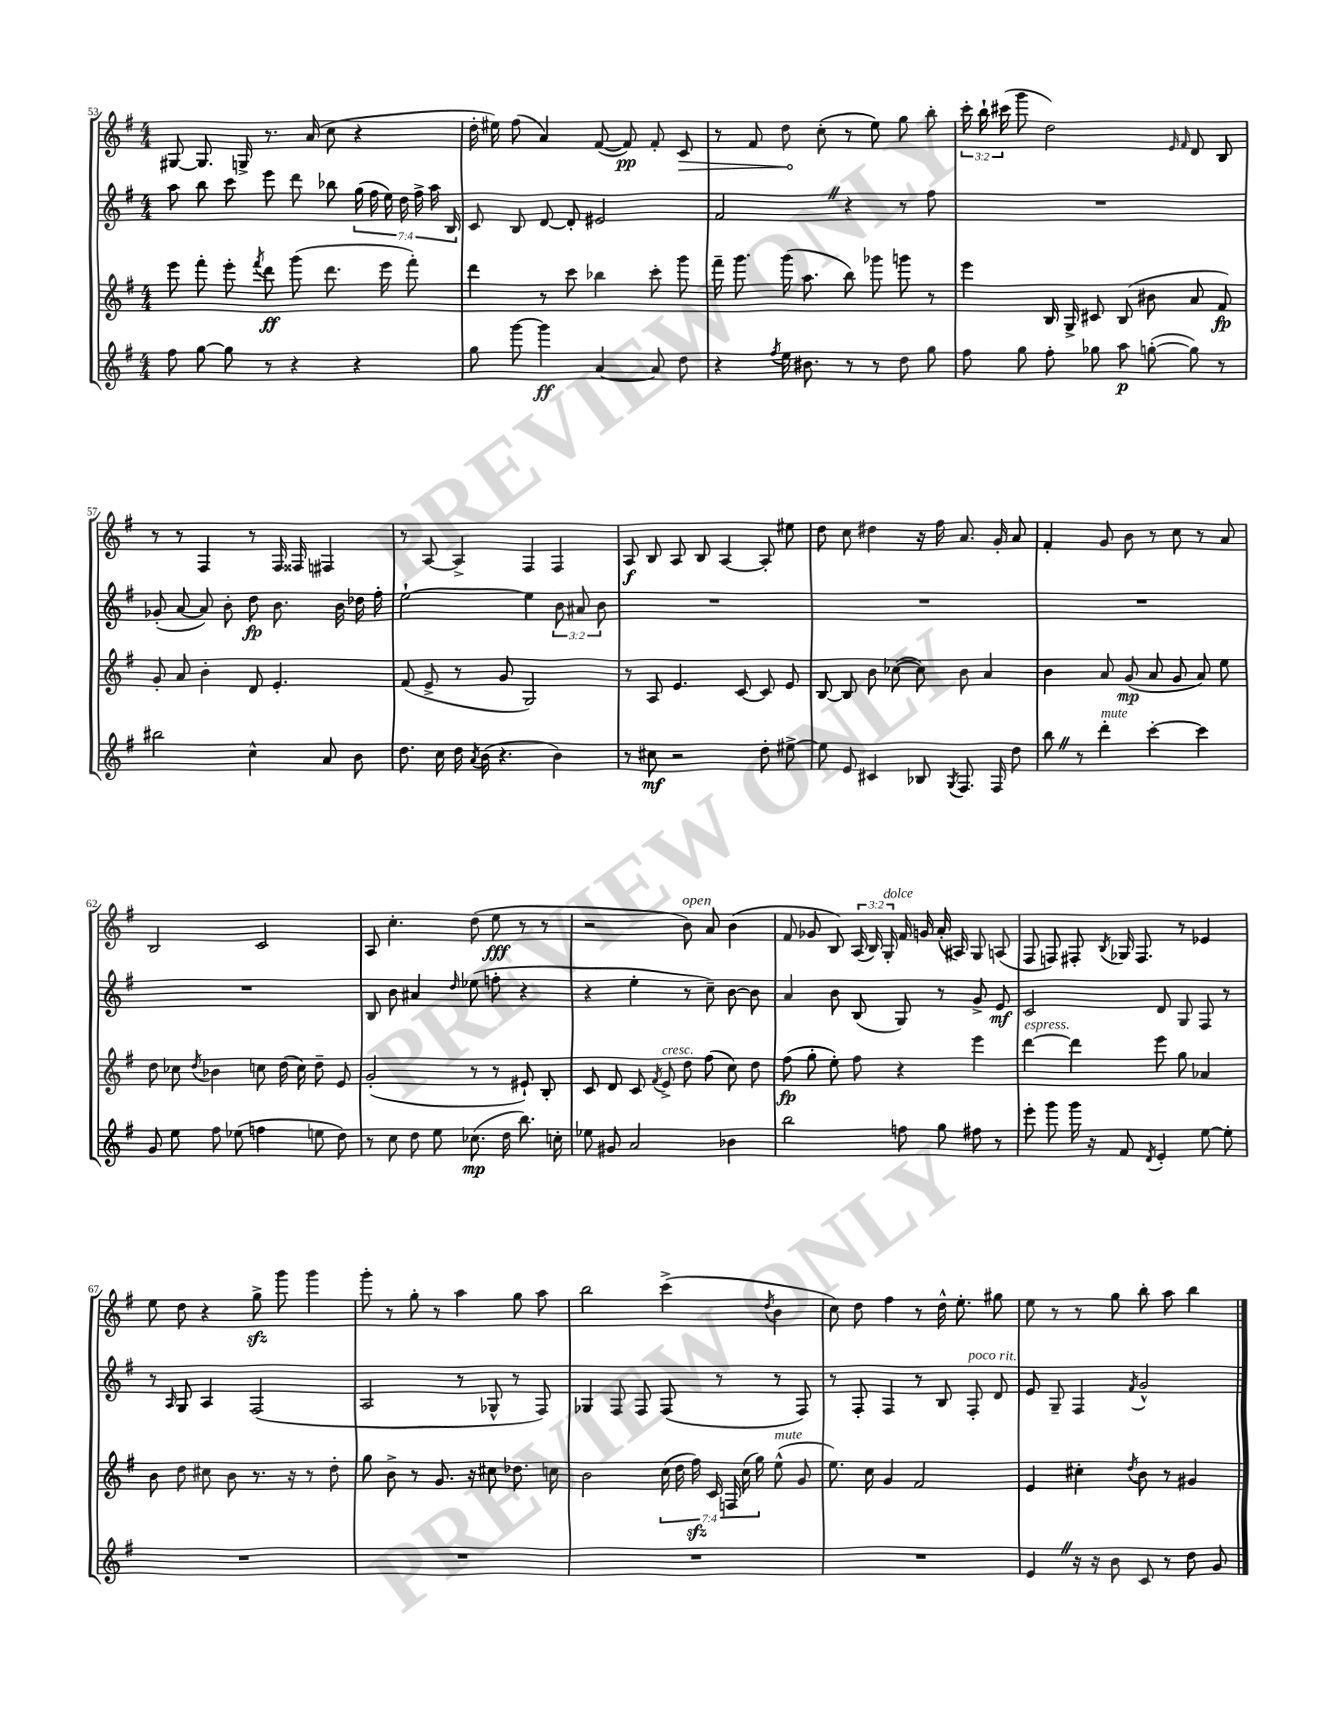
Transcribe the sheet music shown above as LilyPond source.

<<
\new StaffGroup <<
\new Staff = "s0" {
    \clef treble \key g \major \numericTimeSignature \time 4/4 \override Staff.TupletNumber.text = #tuplet-number::calc-fraction-text
    \autoBeamOff gis8~ gis8. g16-> r8. a'16( c''8 r4 |
    d''16-. eis''16) fis''8( a'4) fis'8~( fis'8\pp) fis'8-. \once \override Hairpin.circled-tip = ##t c'8\> |
    r8 fis'8 d''8\! c''8-.( r8 e''8) g''8 b''8-. |
    \tuplet 3/2 { c'''16-. b''16-! cis'''16( } g'''8 d''2) \grace { e'16 fis'16 } d'8 b8 |
    r8 r8 fis4 r8 fis16 fisis16 fis4 |
    r8 a8~ a4-> fis4 fis4 |
    a8\f b8 a8 b8 a4~ a8-. eis''8 |
    d''8 c''8 dis''4 r16 fis''16 a'8. g'16-. a'8 |
    fis'4-. g'8 b'8 r8 c''8 r8 a'8 |
    b2 c'2 |
    a8 c''4.-. d''8( e''8\fff r8 r8 |
    r2 b'8^\markup { \italic "open" }) a'8 b'4( |
    fis'8 ges'8 b8) \tuplet 3/2 { a16( b16) g16-.^\markup { \italic "dolce" } } fis'16 g'16 a'16-.( ais16) g8 a8( |
    fis8 f8) fis8-. \acciaccatura { b8 } ges16 fis8. r8 ees'4 |
    e''8 d''8 r4 g''8->\sfz g'''8 g'''4 |
    g'''8-. r8 g''8-. r8 a''4 g''8 a''8 |
    b''2 c'''4->( \acciaccatura { d''8 } b'4 |
    c''8) d''8 fis''4 r8 d''16-^ e''8.-. gis''8 |
    e''8 r8 r8 g''8 b''8-. a''8 b''4 \bar "|." |
}
\new Staff = "s1" {
    \clef treble \key g \major \numericTimeSignature \time 4/4 \override Staff.TupletNumber.text = #tuplet-number::calc-fraction-text
    \autoBeamOff a''8 b''8 c'''8 e'''8 d'''8 bes''8 \tuplet 7/4 { g''16( fis''16 e''16) d''16 fis''16-> a''16 b16 } |
    c'8 b8 d'8~ d'8-. eis'2 |
    fis'2 \once \override BreathingSign.text = \markup { \musicglyph "scripts.caesura.straight" } \breathe r4 r8 fis''8 |
    R1 |
    ges'8-.( a'8~ a'8) b'8-. d''8\fp b'8. b'16 des''16 fis''16-. |
    e''2~-! e''4 \tuplet 3/2 { b'8 ais'8 b'8 } |
    R1 |
    R1 |
    R1 |
    R1 |
    b8 b'8 ais'4 \grace { d''16 } ees''8( f''8-. r4 |
    r4 e''4-. r8 c''8--) b'8~ b'8 |
    a'4 b'8 b8( g8) r8 g'8-> e'8\mf |
    c'2 d'8 g8 fis8 r8 |
    r8 \grace { a16 } g8 a4 fis2( |
    a2 r8 ges8-^ r8 fis8) |
    ges4 fis8 fis8 fis8( r8 r8 fis8) |
    r8 fis8-. fis4 r8 b8 fis8-.^\markup { \italic "poco rit." } d'8 |
    e'8 g8-- fis4 \acciaccatura { fis'8 } g'2-^ \bar "|." |
}
\new Staff = "s2" {
    \clef treble \key g \major \numericTimeSignature \time 4/4 \override Staff.TupletNumber.text = #tuplet-number::calc-fraction-text
    \autoBeamOff e'''8 fis'''8-. e'''8-. \acciaccatura { fis'''8 } d'''8\ff g'''8( d'''8. e'''16 fis'''8-.) |
    d'''4 r8 c'''8 bes''4 c'''8-. g'''8 |
    fis'''16-- g'''8. g'''16( a''8. b''8) ges'''8 g'''8 r8 |
    e'''4 b16 g16-> cis'8 b8( bis'8 a'8 fis'8\fp) |
    g'8-. a'8 b'4-. d'8 e'4.-. |
    fis'8( e'8-> r8 g'8 g2) |
    r8 a8 e'4. c'8~ c'8 e'8 |
    b8~ b8 b'8 ces''8~( ces''8) b'8 a'4 |
    b'4 a'8 g'8\mp( a'8 g'8 a'8) e''8 |
    d''8 ces''8 \acciaccatura { d''8 } bes'4 c''8 d''16( c''16) d''8-- e'8 |
    g'2-.( r8 r8 eis'8-!) b8-. |
    c'8 d'8 c'8 \acciaccatura { fis'8 } e'8->^\markup { \italic "cresc." } d''8 fis''8( c''8) d''8 |
    fis''8\fp( g''8-. e''8-.) fis''8 r4 e'''4 |
    d'''4~^\markup { \italic "espress." } d'''4 e'''8 g''8 aes'4 |
    b'8 d''8 cis''8 b'8 r8. r16 r8 d''8-. |
    g''8 b'8-> r8 g'8. r16 cis''8 des''8. c''16 |
    b'2 \tuplet 7/4 { c''16( d''16 fis''16\sfz) c'16 f16 c''16( g''16) } e''8-^^\markup { \italic "mute" }( g'8 |
    e''8.) c''16 g'4 fis'2 |
    e'4 cis''4-. \acciaccatura { d''8 } b'8 r8 gis'4 \bar "|." |
}
\new Staff = "s3" {
    \clef treble \key g \major \numericTimeSignature \time 4/4
    \autoBeamOff fis''8 g''8~ g''8 r8 r4 r4 |
    g''8 g'''8~ g'''4\ff a'4~ a'8 d''8 |
    r4 \acciaccatura { fis''8 } e''16 bis'8. r8 r8 d''8 g''8 |
    fis''8 g''8 fis''8-. ges''8 a''8\p g''8~-.( g''8) r8 |
    bis''2 c''4-^ a'8 b'8 |
    d''8. c''16 d''16 \acciaccatura { a'8 } b'16( r4. b'4) |
    r8 cis''8\mf r2 d''8-. eis''8~-> |
    eis''8 e'8 cis'4 bes8 \acciaccatura { g8 } fis8. fis16 d''8 |
    b''8 \once \override BreathingSign.text = \markup { \musicglyph "scripts.caesura.straight" } \breathe r8 d'''4-.^\markup { \italic "mute" } c'''4~-. c'''4 |
    g'8 e''8 fis''8 ees''8( f''4 e''8 d''8) |
    r8 c''8 d''8 e''8 ces''8.\mp( d''16 b''8.) c''16-. |
    ees''8 gis'8 a'2 bes'4 |
    b''2 f''8 g''8 fis''8 r8 |
    e'''8-. g'''8 g'''16 r16 fis'8 \acciaccatura { d'8 } e'4-. e''8~ e''8-. |
    R1 |
    R1 |
    R1 |
    R1 |
    e'4 \once \override BreathingSign.text = \markup { \musicglyph "scripts.caesura.straight" } \breathe r16 r16 b'8 c'8 r8 d''8 g'8 \bar "|." |
}
>>
>>
\layout { \context { \Score currentBarNumber = #53 } }
